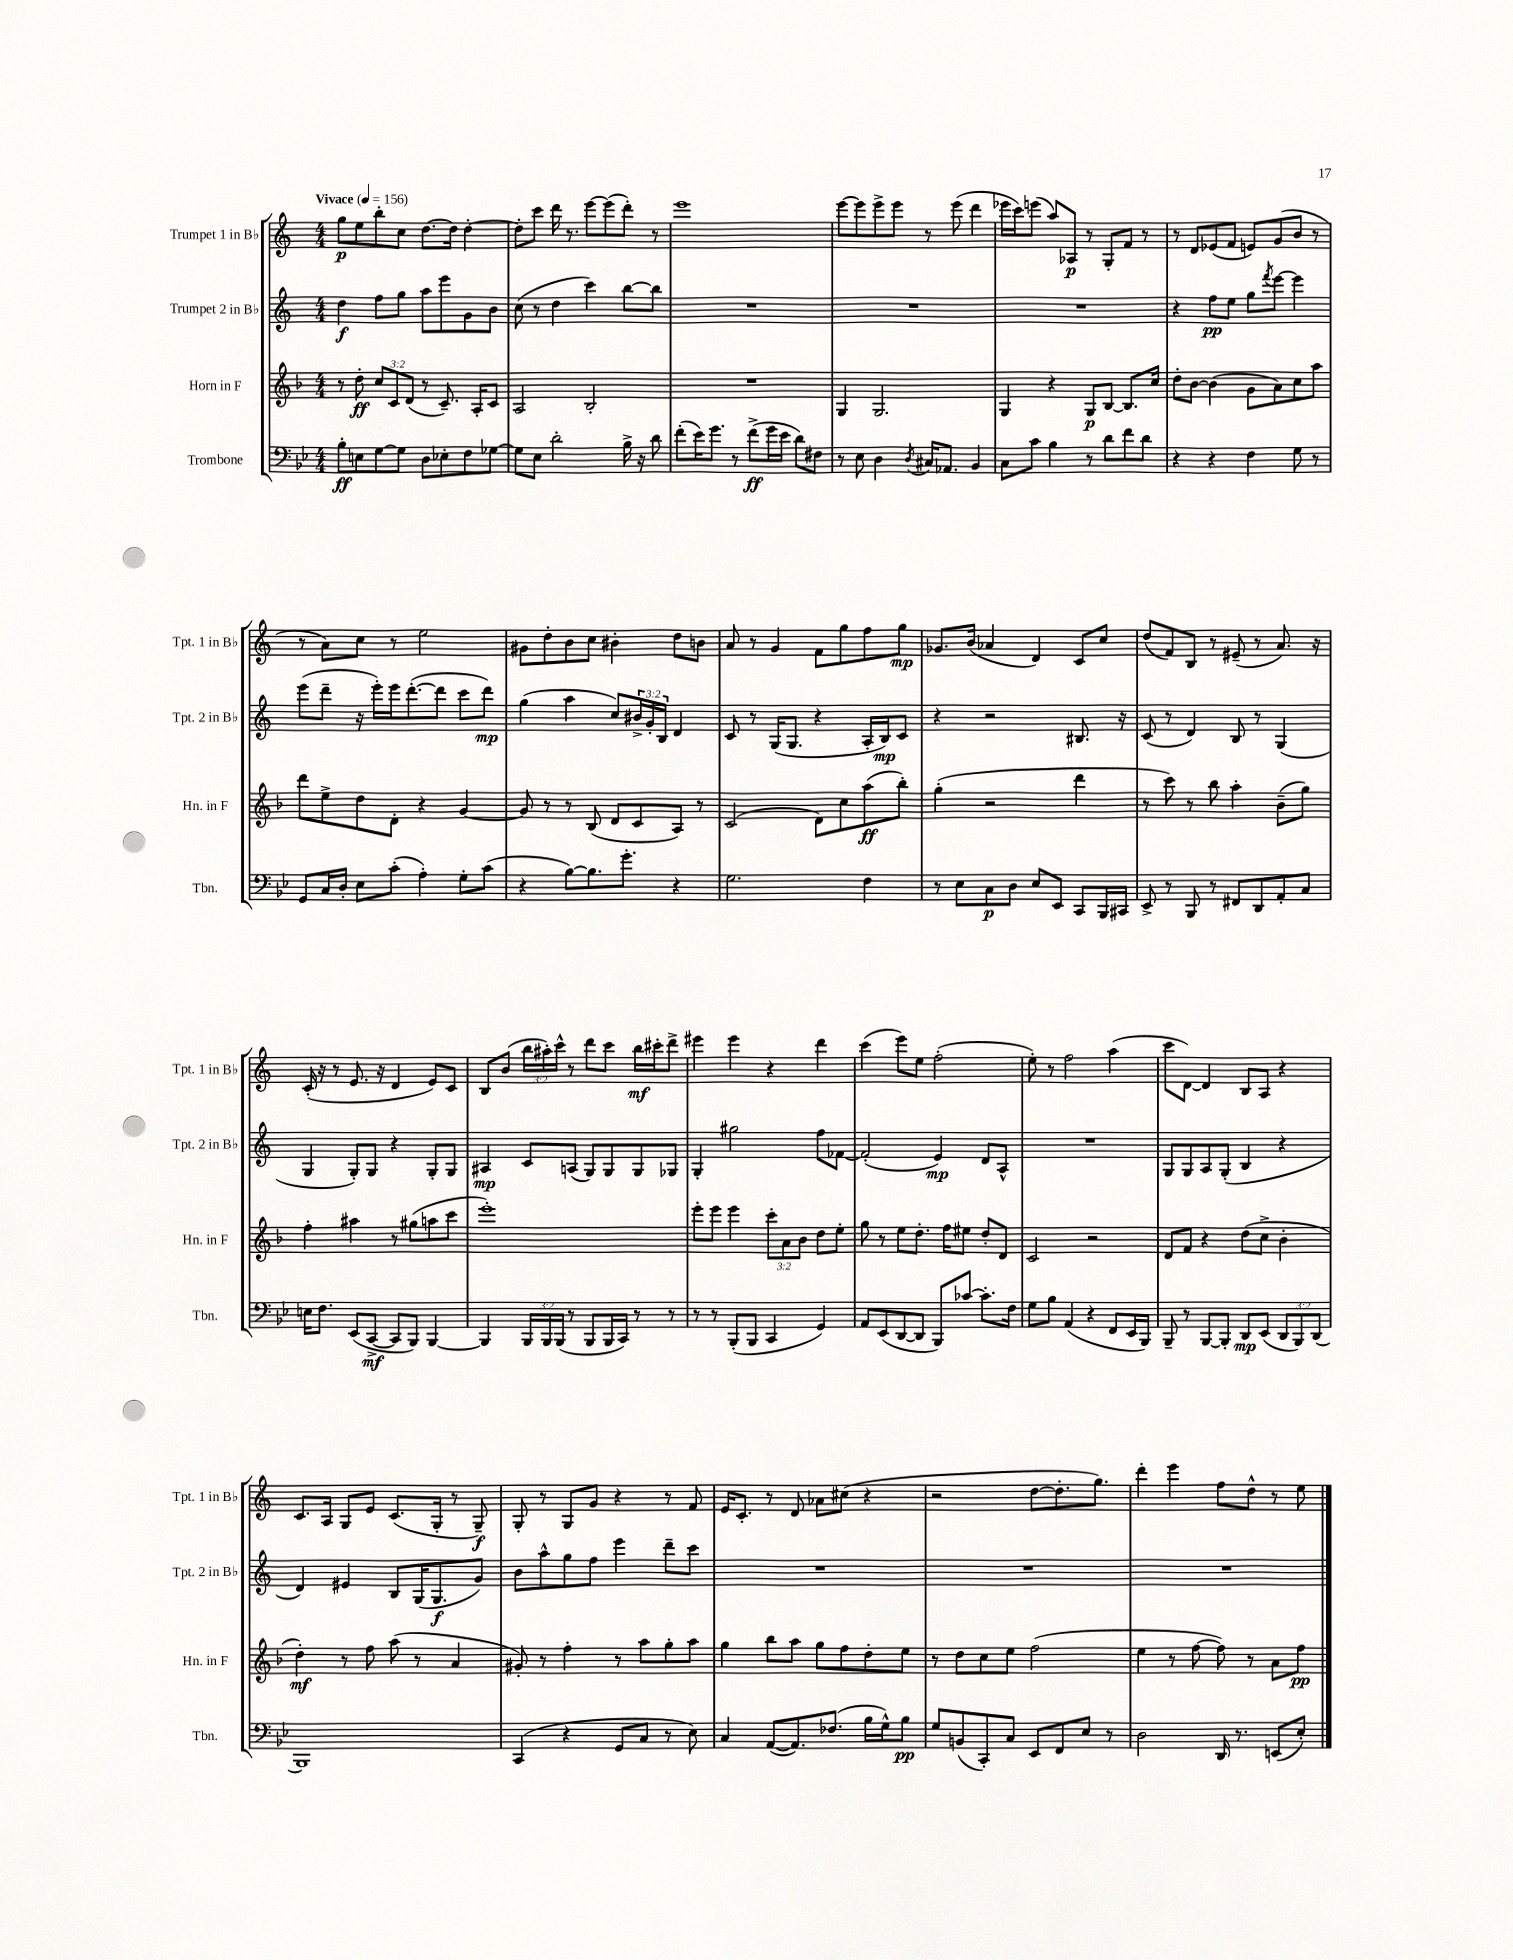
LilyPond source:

<<
\new StaffGroup <<
\new Staff = "s0" \with { instrumentName = "Trumpet 1 in Bb" shortInstrumentName = "Tpt. 1 in Bb" } {
    \clef treble \key c \major \numericTimeSignature \time 4/4 \override Staff.TupletNumber.text = #tuplet-number::calc-fraction-text \tempo "Vivace" 4 = 156
    g''8\p e''8 b''8-. c''8 d''8.~ d''16 d''4~-. |
    d''8-. c'''8 d'''16 r8. e'''8~ e'''8( d'''8-.) r8 |
    e'''1 |
    e'''8~ e'''8 e'''8-> e'''8 r8 e'''8( d'''4 |
    ees'''16 c'''16) e'''8( a''8) aes8\p r8 g8-. f'8 r8 |
    r8 d'8 ees'8( f'8 e'8) g'8( b'8 r8 |
    r8 a'8) c''8 r8 e''2 |
    gis'8 d''8-. b'8 c''8 bis'4-. d''8 b'8 |
    a'8 r8 g'4 f'8 g''8 f''8 g''8\mp |
    ges'8. b'16( aes'4 d'4) c'8 c''8 |
    d''8( f'8) b8 r8 eis'8--( r8 a'8.) r16 |
    c'16-.( r16 r8 e'8. r16 d'4 e'8) c'8 |
    b8 b'8( \tuplet 3/2 { b''16 ais''16-.) c'''16-^ } r8 d'''8 c'''8 b''16\mf cis'''16-. d'''8-> |
    eis'''4 eis'''4 r4 d'''4 |
    c'''4( e'''8) e''8 f''2-.( |
    e''8-.) r8 f''2 a''4( |
    c'''8 d'8~) d'4 b8 a8 r4 |
    c'8. a16 g8 e'8 c'8.( g16-. r8 g8--\f) |
    g8-. r8 g8 g'8 r4 r8 f'8 |
    e'16 c'8.-. r8 d'8 aes'8 cis''8( r4 |
    r2 d''8~ d''8.-. g''8.) |
    d'''4-. e'''4 f''8 d''8-^ r8 e''8 \bar "|." |
}
\new Staff = "s1" \with { instrumentName = "Trumpet 2 in Bb" shortInstrumentName = "Tpt. 2 in Bb" } {
    \clef treble \key c \major \numericTimeSignature \time 4/4 \override Staff.TupletNumber.text = #tuplet-number::calc-fraction-text
    d''4\f f''8 g''8 a''8 e'''8 g'8 b'8 |
    c''8( r8 d''4 c'''4) b''8~ b''8 |
    R1 |
    R1 |
    R1 |
    r4 f''8\pp e''8 g''8 \acciaccatura { f'''8 } e'''8~ e'''4 |
    e'''8( d'''8-- r16 e'''16-.) e'''16 d'''8.~-.( d'''8 c'''8 d'''8\mp) |
    g''4( a''4 c''8) \tuplet 3/2 { bis'16-> g'16-. b16 } d'4 |
    c'8 r8 g16( g8. r4 a16-. b16\mp) c'8 |
    r4 r2 bis8. r16 |
    c'8( r8 d'4) b8 r8 g4( |
    g4 g8-.) g8 r4 g8-. g8 |
    ais4\mp c'8 a8( g8) g8 g8 ges8 |
    g4-. gis''2 f''8 fes'8~ |
    fes'2-.( e'4\mp) d'8 a8-^ |
    R1 |
    g8 g8 a8 g8-.( b4 r4 |
    d'4) eis'4 b8 g16( g8.\f g'8) |
    b'8 a''8-^ g''8 f''8 e'''4 d'''8-- c'''8 |
    R1 |
    R1 |
    R1 \bar "|." |
}
\new Staff = "s2" \with { instrumentName = "Horn in F" shortInstrumentName = "Hn. in F" } {
    \clef treble \key f \major \numericTimeSignature \time 4/4 \override Staff.TupletNumber.text = #tuplet-number::calc-fraction-text
    r8 d''8-.\ff \tuplet 3/2 { c''8 c'8 d'8( } r8 c'8.--) a16-. c'8 |
    a2 bes2-. |
    R1 |
    g4 g2. |
    g4 r4 g8\p bes8~ bes8. c''16 |
    d''8-. bes'8~ bes'4( g'8 a'8) c''8 a''8 |
    d'''8 e''8-> d''8 d'8-. r4 g'4~ |
    g'8 r8 r8 bes8( d'8 c'8 a8) r8 |
    c'2( d'8) c''8 a''8\ff( bes''8-.) |
    g''4-.( r2 d'''4 |
    r8 c'''8) r8 bes''8 a''4-. bes'8--( g''8) |
    f''4-. ais''4 r8 gis''8( a''8 c'''8 |
    e'''1-.) |
    e'''8-. e'''8 e'''4 \tuplet 3/2 { c'''8-. a'8 bes'8 } d''8 e''8-. |
    g''8 r8 e''8 d''8.-. f''16 eis''8 d''8-. d'8 |
    c'2 r2 |
    d'8 f'8 r4 d''8( c''8-> bes'4-. |
    d''4-.\mf) r8 f''8 a''8( r8 a'4 |
    gis'8-.) r8 f''4-. r8 a''8 g''8-. a''8 |
    g''4 bes''8 a''8 g''8 f''8 d''8-. e''8 |
    r8 d''8 c''8 e''8 f''2( |
    e''4 r8 f''8~ f''8) r8 a'8 f''8\pp \bar "|." |
}
\new Staff = "s3" \with { instrumentName = "Trombone" shortInstrumentName = "Tbn." } {
    \clef bass \key bes \major \numericTimeSignature \time 4/4 \override Staff.TupletNumber.text = #tuplet-number::calc-fraction-text
    bes8-.\ff e8 g8~ g8 d8 ees8-. f8 ges8~ |
    ges8 ees8 d'2-. bes16-> r16 d'8 |
    f'8-.( ees'16) g'8. r8 f'8->\ff( g'16 ees'16 d'8) fis8 |
    r8 ees8 d4 \acciaccatura { d8 } cis16 aes,8. bes,4 |
    c8 c'8 bes4 r8 d'8 f'8 d'8 |
    r4 r4 f4 g8 r8 |
    g,8 c16 d16-. ees8 c'8-.( a4-.) g8-. c'8( |
    r4 bes8~) bes8. g'8.-. r4 |
    g2. f4 |
    r8 ees8 c8\p d8 ees8 ees,8 c,8 bes,,16 cis,16 |
    ees,8-> r8 bes,,8 r8 fis,8 d,8 a,8-. c8 |
    e16 f8. ees,8( c,8~->\mf c,8 bes,,8) bes,,4~ |
    bes,,4 \tuplet 3/2 { bes,,16 bes,,16 bes,,16( } r8 bes,,8 bes,,16 c,16) r8 r8 |
    r8 r8 bes,,8-.( bes,,8 c,4 g,4) |
    a,8 ees,8( d,8~ d,8 bes,,8) ces'8~ ces'8.-. f16 |
    g8 bes8 a,4( r4 f,8 ees,16 bes,,16) |
    bes,,8-- r8 bes,,8~ bes,,8-. d,8\mp ees,8( \tuplet 3/2 { d,8 bes,,8) d,8( } |
    bes,,1) |
    c,4( r4 g,8 c8 r8 ees8) |
    c4 a,8~( a,8.) fes8.( bes16 g16-^) bes8\pp |
    g8 b,8( c,8-.) c8 ees,8 f,8 ees8 r8 |
    d2 d,16 r8. e,8( ees8-.) \bar "|." |
}
>>
>>
\layout { \context { \Score \remove "Bar_number_engraver" } }
